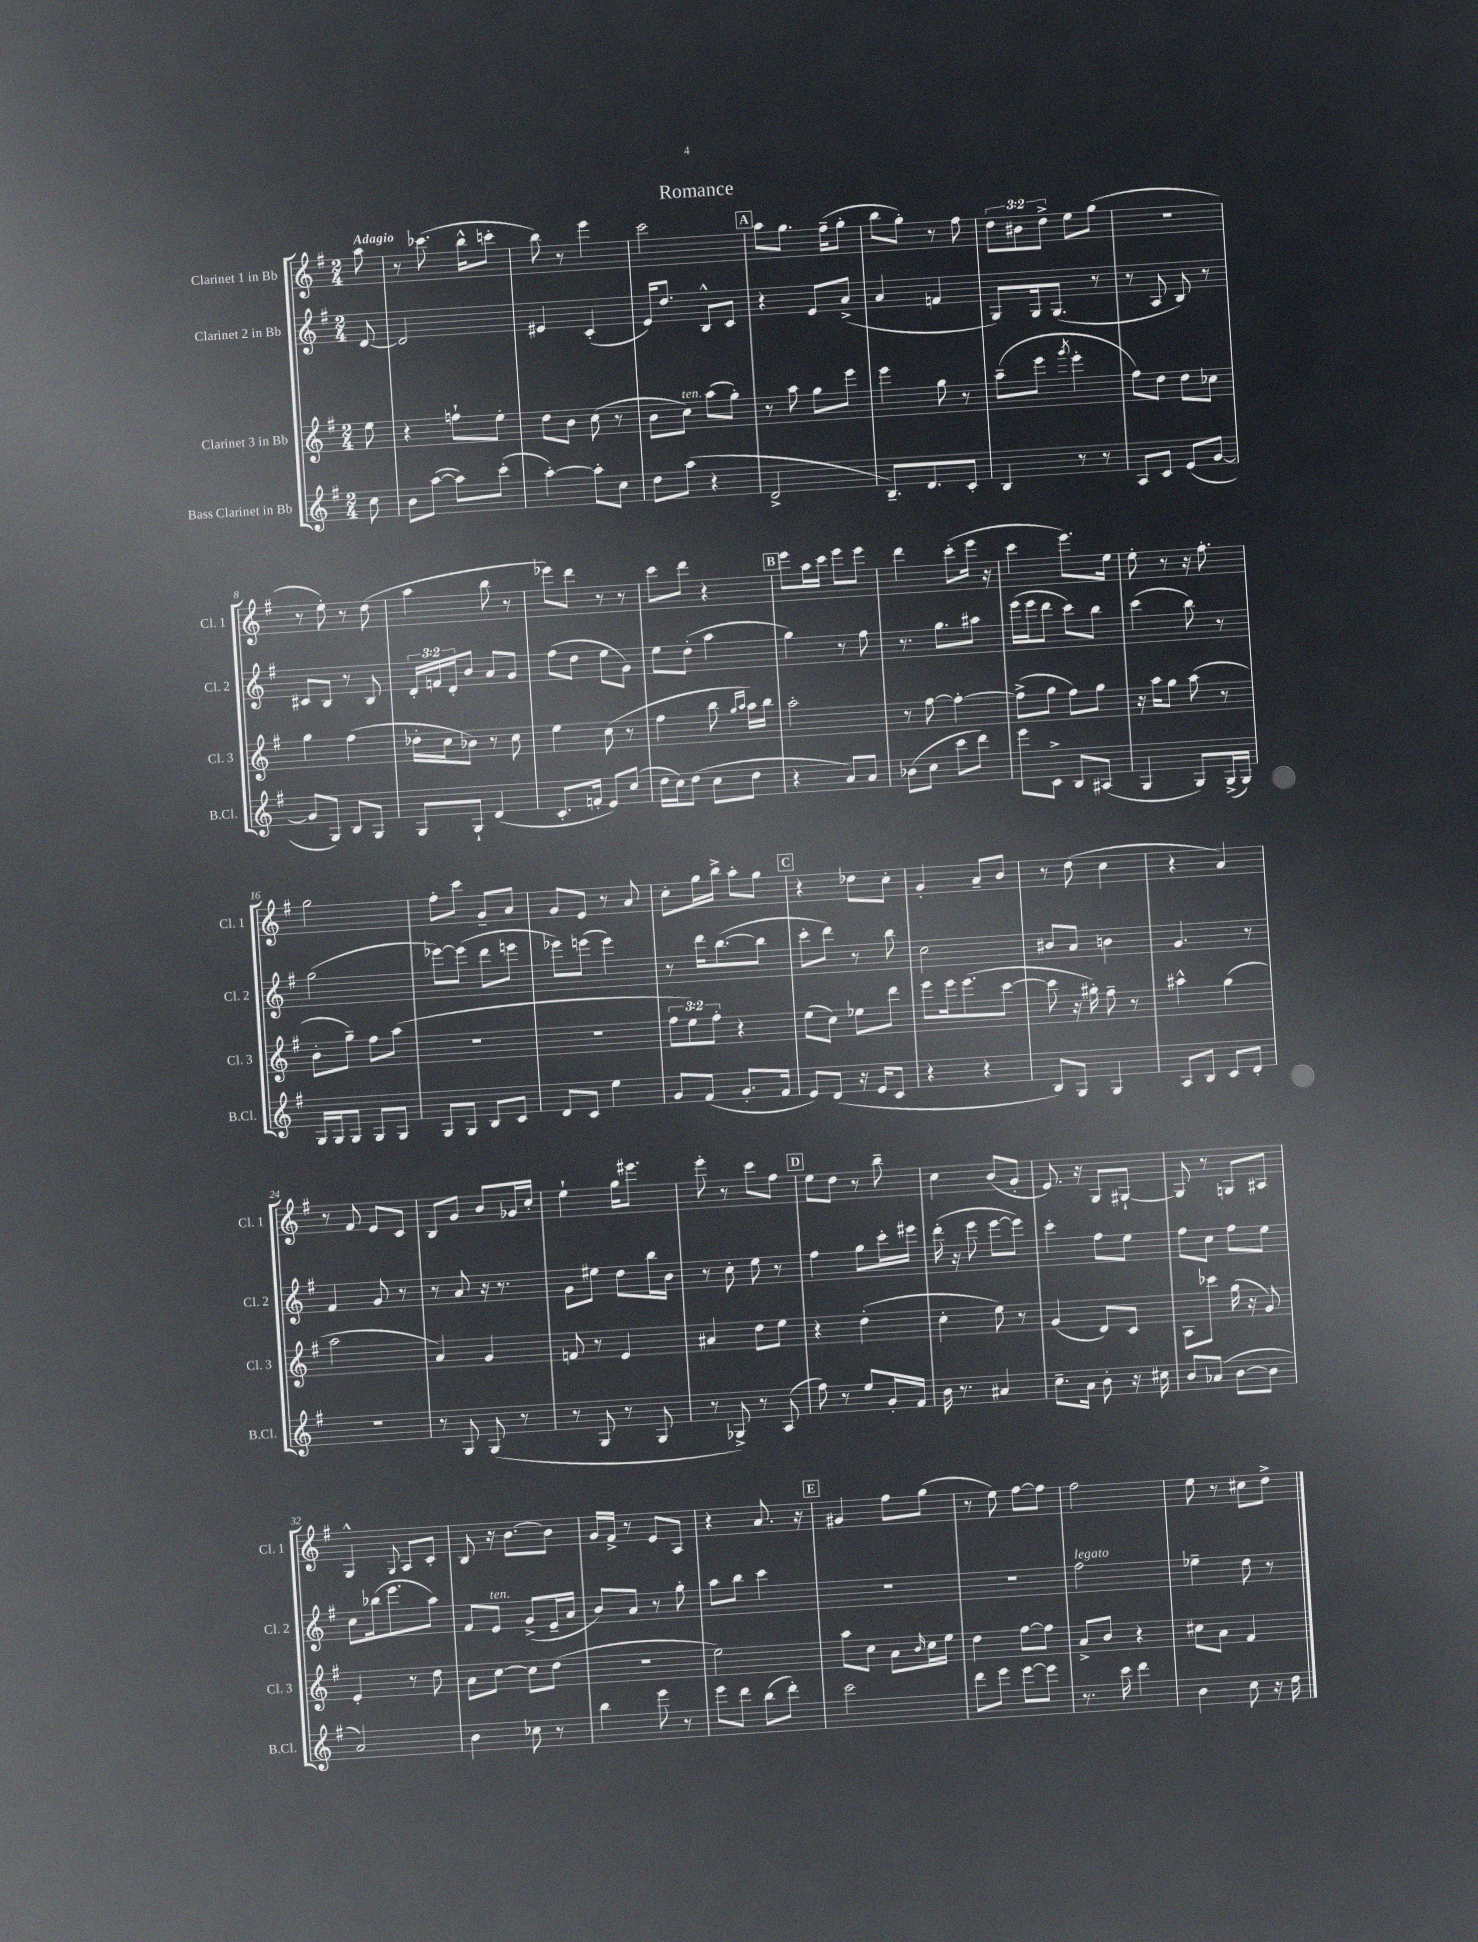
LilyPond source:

\header { title = "Romance" }
<<
\new StaffGroup <<
\new Staff = "s0" \with { instrumentName = "Clarinet 1 in Bb" shortInstrumentName = "Cl. 1" } {
    \clef treble \key g \major \numericTimeSignature \time 2/4 \override Staff.TupletNumber.text = #tuplet-number::calc-fraction-text \partial 8 \tempo "Adagio"
    a''8 |
    r8 ces'''8.( b''16-^ c'''8-. |
    b''8) r8 e'''4 |
    c'''2 |
    \mark \markup { \box "A" } a''8 g''8. fis''16--( g''8-. |
    b''8 g''8-.) r8 fis''8 |
    \tuplet 3/2 { d''8 bis'8 d''8-> } e''8 g''8( |
    r2 |
    r8 e''8-.) r8 d''8( |
    a''4 b''8 r8 |
    ees'''8) d'''8 r8 r8 |
    c'''8 d'''8 r4 |
    \mark \markup { \box "B" } e'''8 a''16 c'''16 e'''8 e'''8 |
    d'''4 c'''8-.( e'''16 r16 |
    c'''4 e'''8.) e''16 |
    e''8-. r8 r16 fis''8.-. |
    g''2 |
    fis''8-. c'''8 g'8-- a'8 |
    g'8 e'8 r8 a'8 |
    c''8-. g''16 b''16-> a''8-. g''8 |
    \mark \markup { \box "C" } r4 des''8 c''8-. |
    g'4-. a'8-- b'8 |
    r8 d''8( c''4 |
    r4 a'4) |
    r8 fis'8 e'8 c'8 |
    b8 g'8 b'8 ges'16 c''16-. |
    e''4-! g''16 eis'''8. |
    e'''8-. r8 c'''8 fis''8 |
    \mark \markup { \box "D" } e''8 d''8 r8 b''8-- |
    c''4 b'8( g'8-. |
    e'8.) r16 g8 gis8~-! |
    gis8 r8 g8 ais8 |
    g4-^ \appoggiatura { g8 } a8 c'8-. |
    b8 r16 b'8.~ b'8 |
    g'16 fis'16-> r8 e'8 a8 |
    r4 a'8. r16 |
    \mark \markup { \box "E" } gis'4 fis''8 g''8( |
    r8 e''8) fis''8~ fis''8 |
    fis''2 |
    e''8 r8 cis''8 d''8-> \bar "|." |
}
\new Staff = "s1" \with { instrumentName = "Clarinet 2 in Bb" shortInstrumentName = "Cl. 2" } {
    \clef treble \key g \major \numericTimeSignature \time 2/4 \override Staff.TupletNumber.text = #tuplet-number::calc-fraction-text \partial 8
    d'8~ |
    d'2 |
    eis'4 c'4-.( |
    e'16) d''8. b8-^ c'8 |
    \mark \markup { \box "A" } r4 e'8 a'8->( |
    a'4 f'4 |
    g8) g16 g8.( r8 |
    r8 a8 b8) r8 |
    cis'8 b8 r8 b8 |
    \tuplet 3/2 { d'16-. f'16 d'16-. } b'8 a'8 g'8 |
    fis''8( d''8 e''8 g'8) |
    e''8 d''8-.( a''4 |
    \mark \markup { \box "B" } g''4) r8 fis''8 |
    r8. g''8. ais''8 |
    e'''16( e'''16 d'''8 c'''8) b''8 |
    c'''4( b''8) r8 |
    g''2( |
    ees'''8~) ees'''8( d'''8 e'''8 |
    ees'''8) e'''8( e'''4) |
    r8 d'''16 b''8.~( b''8 |
    \mark \markup { \box "C" } c'''8-. d'''8) r8 b''8 |
    c''2 |
    bis'8 a'8 b'4 |
    g'4. r8 |
    fis'4 g'8 r8 |
    r8 a'8 r16 r8. |
    g'8 eis''8 d''8 b''16 b'16 |
    r8 c''8-. e''8 r8 |
    \mark \markup { \box "D" } fis''4 g''8 c'''16-. eis'''16 |
    d'''16-.( r16 e'''8 e'''8~ e'''8) |
    c'''4-. fis''8 e''8 |
    fis''8 c''8 fis''8 e''8 |
    c''8 bes''16( e'''8. a''8) |
    fis'8 e'8^\markup { \italic "ten." } g'8->( e'16-- a'16 |
    b'8) a'8 r8 g''8-. |
    a''8 b''8 c'''4 |
    \mark \markup { \box "E" } R2 |
    R2 |
    fis''2^\markup { \italic "legato" } |
    ees''4-- d''8 r8 \bar "|." |
}
\new Staff = "s2" \with { instrumentName = "Clarinet 3 in Bb" shortInstrumentName = "Cl. 3" } {
    \clef treble \key g \major \numericTimeSignature \time 2/4 \override Staff.TupletNumber.text = #tuplet-number::calc-fraction-text \partial 8
    e''8 |
    r4 f''8-! e''8-. |
    d''8 b'8 c''8( r8 |
    b'8 c''8^\markup { \italic "ten." }) a''8( g''8-.) |
    \mark \markup { \box "A" } r8 a''8 g''8 e'''8 |
    e'''4 g''8 r8 |
    a''8--( e'''8 \acciaccatura { g'''8 } e'''4-. |
    fis''8) d''8 d''8 ces''8 |
    g''4 fis''4( |
    des''16-. c''16 bes'8) r8 c''8 |
    e''4 c''8( r8 |
    fis''4 b''8 \grace { g''16 a''16 } a''16) b''16 |
    \mark \markup { \box "B" } a''2-. |
    r8 fis''8~ fis''4~-. |
    fis''8->( g''8 fis''8) g''8 |
    r16 a''16 g''8 a''8( r8 |
    b'8-. g''8--) fis''8 a''8( |
    R2 |
    r2 |
    \tuplet 3/2 { fis''8 e''8) fis''8-. } r4 |
    \mark \markup { \box "C" } e''8( c''8) ees''8 d'''8 |
    e'''8 e'''16 e'''8.( c'''8~ |
    c'''8 r16 gis''16-.) fis''8-- r8 |
    ais''4-^ g''4( |
    a''2 |
    a'4) g'4 |
    f'8 r8 e'4 |
    ais'4 d''8 e''8 |
    \mark \markup { \box "D" } r4 d''4-.( |
    c''4-. e''8) r8 |
    g'4( d'8) c'8 |
    a8 ces'''8 g''16( r16 g'8) |
    e'4-. r8 d''8 |
    a'8 c''8~ c''8 d''8( |
    r2 |
    e''2) |
    \mark \markup { \box "E" } a''8 c''8 a'8 \grace { b'16 } c''16 e''16 |
    d''4 fis''8~ fis''8 |
    a'8-> b'8 r4 |
    cis''8 a'8 fis'4 \bar "|." |
}
\new Staff = "s3" \with { instrumentName = "Bass Clarinet in Bb" shortInstrumentName = "B.Cl." } {
    \clef treble \key g \major \numericTimeSignature \time 2/4 \partial 8
    c''8 |
    b'8 a''8~( a''8) c'''8-.( |
    a''4~-.) a''8-. c''8 |
    d''8 a''8( r4 |
    \mark \markup { \box "A" } d'2-> |
    b8.--) d'8. c'8-. |
    b4 r8 r8 |
    a8 c'8 e'8( g'8~ |
    g'8 g8) b8 g8 |
    g8 g8-! d'4( |
    c'8.-. f'16-. e'8) c''8( |
    d''16 c''16) d''8( c''8 d''8 |
    \mark \markup { \box "B" } r4 a'8) a'8 |
    bes'8( c''8 c'''8 d'''8) |
    e'''8 c'8-> b8 ais8( |
    g4 g8) g16->( g16) |
    g16 g16 g8 g8 g8 |
    g8 g8 b8 c'8 |
    d'8 c'8 e''4 |
    g'8 fis'8( g'8.-. fis'16 |
    \mark \markup { \box "C" } e'8) d'8( r16 e'16 c'8 |
    r4 r4 |
    b8) g8 g4 |
    a8 b8 c'8 d'8-. |
    R2 |
    r8 g8 g8( r8 |
    r8 g8 r8 g8 |
    r8 ges8->) r8 a8( |
    \mark \markup { \box "D" } fis''8) r8 e''8 g'16-. fis'16 |
    b'16 r8. ais'4 |
    c''8.-- a'16 b'8-. r16 cis''16 |
    b'8 aes'8( b'8~ b'8 |
    a'2) |
    b'4 ces''8 r8 |
    b''4 e'''8 r8 |
    e'''8 d'''8 b''8( d'''8-.) |
    \mark \markup { \box "E" } c'''2 |
    d'''8 e'''8 e'''8~ e'''8 |
    r8. c'''16 d'''4 |
    b'4 c''8 r16 d''16 \bar "|." |
}
>>
>>
